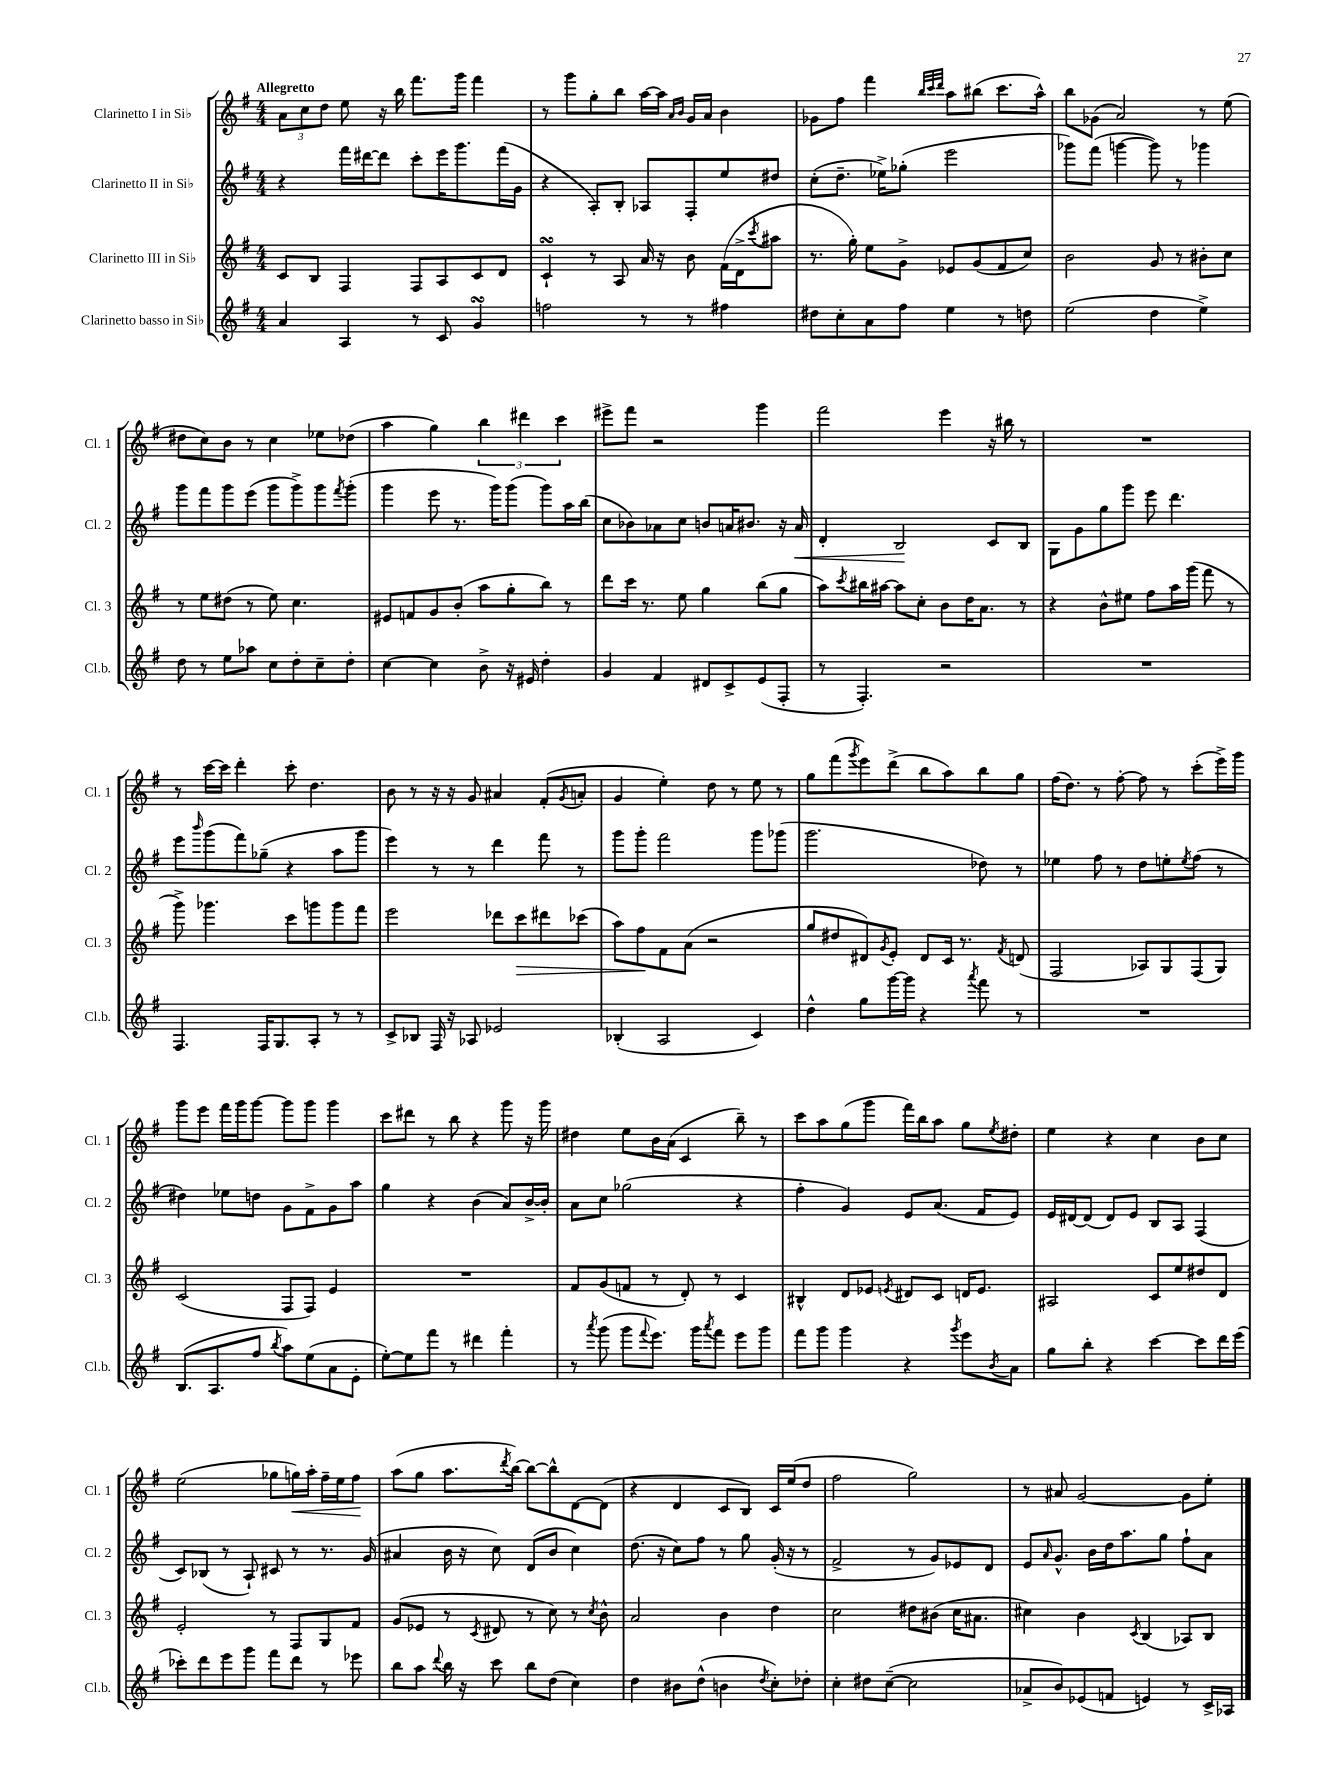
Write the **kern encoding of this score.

**kern	**kern	**dynam	**kern	**dynam	**kern	**dynam
*part4	*part3	*part3	*part2	*part2	*part1	*part1
*staff4	*staff3	*staff3	*staff2	*staff2	*staff1	*staff1
*I"Clarinetto basso in Si♭	*I"Clarinetto III in Si♭	*	*I"Clarinetto II in Si♭	*	*I"Clarinetto I in Si♭	*
*I'Cl.b.	*I'Cl. 3	*	*I'Cl. 2	*	*I'Cl. 1	*
*clefG2	*clefG2	*	*clefG2	*	*clefG2	*
*k[f#]	*k[f#]	*	*k[f#]	*	*k[f#]	*
*M4/4	*M4/4	*	*M4/4	*	*M4/4	*
=1	=1	=1	=1	=1	=1	=1
!	!	!	!	!	!LO:TX:a:B:t=Allegretto	!
4a/	8c/L	.	4r	.	12a\L	.
.	.	.	.	.	12cc\	.
.	8B/J	.	.	.	.	.
.	.	.	.	.	12dd\J	.
4A/	4F#/	.	16fff#\LL	.	8ee\	.
.	.	.	[16ddd#X\J	.	.	.
.	.	.	8ddd#\J]	.	16r	.
.	.	.	.	.	16bb\	.
8r	8F#/L	.	8ccc'\L	.	8.fff#\L	.
8c/	8A/	.	16eee\K	.	.	.
.	.	.	8.ggg\	.	16ggg\Jk	.
4gsSSs/	8c/	.	.	.	4fff#\	.
.	8d/J	.	(16fff#\L	.	.	.
.	.	.	16g\JJ	.	.	.
=2	=2	=2	=2	=2	=2	=2
2ffn\	4csSSs`/	.	4r	.	8r	.
.	.	.	.	.	8ggg\L	.
.	8r	.	8A'/L)	.	8gg'\	.
.	8A/	.	8B'/J	.	8bb\J	.
8r	16a/	.	8A-X/L	.	[16aa\LL	.
.	16r	.	.	.	16aa\JJ]	.
.	.	.	.	.	16qqa/LL	.
.	.	.	.	.	16qqb/JJ	.
8r	8b\	.	8F#'/	.	16g/LL	.
.	.	.	.	.	16a/JJ	.
4ff#X\	(16f#\LL	.	8ee/	.	4b\	.
.	16d^\J	.	.	.	.	.
.	8qccc/	.	.	.	.	.
.	8aa#X\J	.	8dd#X/J	.	.	.
=3	=3	=3	=3	=3	=3	=3
8dd#X\L	8.r	.	(8cc'\L	.	8g-X\L	.
8cc'\	.	.	8.dd~\J	.	8ff#\J	.
.	16gg'\)	.	.	.	.	.
8a\	8ee\L	.	.	.	4fff#\	.
.	.	.	16ee-X^\KL)	.	.	.
8ff#\J	8g^\J	.	(8gg-X'\J	.	.	.
.	.	.	.	.	32qqbb/LLL	.
.	.	.	.	.	32qqccc/	.
.	.	.	.	.	32qqddd/JJJ	.
4ee\	8e-X/L	.	2eee\	.	8aa\L	.
.	(8g/	.	.	.	(8bb#X\J	.
8r	8f#/	.	.	.	8.ccc\L	.
8ddn\	8cc/J)	.	.	.	.	.
.	.	.	.	.	16aa^^\Jk)	.
=4	=4	=4	=4	=4	=4	=4
(2ee\	2b\	.	8ggg-X\L)	.	8bb\L	.
.	.	.	(8fff#\J	.	(8g-X\J	.
.	.	.	[4gggn\	.	2a/)	.
4dd\	8g/	.	8ggg\])	.	.	.
.	8r	.	8r	.	.	.
4ee^\)	8b#X'\L	.	4ggg-X\	.	8r	.
.	8cc\J	.	.	.	(8ee\	.
!!LO:LB:g=z
=5	=5	=5	=5	=5	=5	=5
8dd\	8r	.	8ggg\L	.	8dd#X\L	.
8r	8ee\L	.	8fff#\	.	8cc\)	.
8ee\L	(8dd#X\J	.	8ggg\	.	8b\J	.
8aa-X\J	8r	.	(8eee\J	.	8r	.
8cc\L	8ee\)	.	8ggg\L	.	4cc\	.
8dd'\	4.cc\	.	8ggg^\)	.	.	.
8cc~\	.	.	8ggg\	.	8ee-X\L	.
.	.	.	8qfff#/	.	.	.
8dd'\J	.	.	(8ggg'\J	.	(8dd-X\J	.
=6	=6	=6	=6	=6	=6	=6
[4cc\	8e#X/L	.	4ggg\	.	4aa\	.
.	8fn/	.	.	.	.	.
4cc\]	8g/	.	8eee\	.	4gg\)	.
.	(8b'/J	.	8.r	.	.	.
8b^\	8aa\L	.	.	.	6bb\	.
.	.	.	16ggg\KL)	.	.	.
16r	8gg'\	.	(8ggg\J	.	.	.
.	.	.	.	.	6ddd#X\	.
16e#X/	.	.	.	.	.	.
4dd'\	8bb\J)	.	8ggg\L)	.	.	.
.	.	.	.	.	6ccc\	.
.	8r	.	16aa\L	.	.	.
.	.	.	(16bb\JJ	.	.	.
=7	=7	=7	=7	=7	=7	=7
4g/	8ddd\L	.	8cc\L	.	8eee#X^\L	.
.	16ccc\Jk	.	8b-X\)	.	8fff#\J	.
.	8.r	.	.	.	.	.
4f#/	.	.	8a-X\	.	2r	.
.	8ee\	.	8cc\J	.	.	.
8d#X/L	4gg\	.	8bn/L	.	.	.
8c^/	.	.	16an/K	.	.	.
.	.	.	8.b#X/J	.	.	.
(8e/	(8bb\L	.	.	.	4ggg\	.
8F#'/J	8gg\J	.	16r	.	.	.
!	!	!	!	!LO:HP:b	!	!
.	.	.	16a/	<	.	.
=8	=8	=8	=8	=8	=8	=8
8r	8aa\L)	.	4d'/	.	2fff#\	.
.	8qccc/	.	.	.	.	.
4.F#'/)	16bb#X\L	.	.	.	.	.
.	[16aa#X\JJ	.	.	.	.	.
.	8aa#\L]	.	2B/	.	.	.
.	8cc'\J	.	.	.	.	.
2r	8b\L	.	.	.	4eee\	.
.	16dd\K	.	.	.	.	.
.	8.a\J	.	.	.	.	.
.	.	.	8c/L	[	16r	.
.	.	.	.	.	16bb#X\	.
.	8r	.	8B/J	.	8r	.
=9	=9	=9	=9	=9	=9	=9
1r	4r	.	8G\L	.	1r	.
.	.	.	8g\	.	.	.
.	8b^^\L	.	8gg\	.	.	.
.	8ee#X\J	.	8ggg\J	.	.	.
.	8ff#\L	.	8eee\	.	.	.
.	16aa\L	.	4.ddd\	.	.	.
.	(16ggg\JJ	.	.	.	.	.
.	8fff#\	.	.	.	.	.
.	8r	.	.	.	.	.
!!LO:LB:g=z
=10	=10	=10	=10	=10	=10	=10
4.F#/	8ggg^\)	.	8eee\L	.	8r	.
.	.	.	16qqbbb/	.	.	.
.	4.ggg-X\	.	(8ggg\	.	[16ccc\LL	.
.	.	.	.	.	16ccc\JJ]	.
.	.	.	8fff#\)	.	4ddd'\	.
16F#/KL	.	.	(8gg-X~\J	.	.	.
8.G/	.	.	.	.	.	.
.	8ccc\L	.	4r	.	8ccc'\	.
8A'/J	8gggn\	.	.	.	4.dd\	.
8r	8ggg\	.	8aa\L	.	.	.
8r	8fff#\J	.	8ggg\J	.	.	.
=11	=11	=11	=11	=11	=11	=11
8c^/L	2eee\	.	4eee\)	.	8b\	.
8B-X/J	.	.	.	.	8r	.
16F#/	.	.	8r	.	16r	.
16r	.	.	.	.	16r	.
8A-X/	.	.	8r	.	8g/	.
2e-X/	8ddd-X\L	.	4ddd\	.	4a#X/	.
!	!	!LO:HP:b	!	!	!	!
.	8ccc\	>	.	.	.	.
.	8ddd#X\	.	8fff#\	.	(8f#'/L	.
.	.	.	.	.	8qg/	.
.	(8ccc-X\J	.	8r	.	8an'/J	.
=12	=12	=12	=12	=12	=12	=12
(4B-X'/	8aa\L)	.	8ggg\L	.	4g/	.
.	8ff#\	.	8ggg'\J	.	.	.
2A/	8f#\	]	2fff#\	.	4ee'\)	.
.	(8a\J	.	.	.	.	.
.	2r	.	.	.	8dd\	.
.	.	.	.	.	8r	.
4c/)	.	.	8ggg\L	.	8ee\	.
.	.	.	(8ggg-X\J	.	8r	.
=13	=13	=13	=13	=13	=13	=13
4dd^^\	8gg/L	.	2.ggg\	.	8gg\L	.
.	8dd#X/	.	.	.	(8fff#\	.
.	.	.	.	.	8qggg/	.
8gg\L	8d#X/)	.	.	.	8eee\)	.
.	8qg/	.	.	.	.	.
[16ggg\L	8e'/J	.	.	.	(8ddd^\J	.
16ggg\JJ]	.	.	.	.	.	.
4r	8d#/L	.	.	.	8bb\L	.
.	16c/Jk	.	.	.	8aa\)	.
.	8.r	.	.	.	.	.
8qaaa/	.	.	.	.	.	.
8fff#\	.	.	8dd-X\)	.	8bb\	.
.	8qf#/	.	.	.	.	.
8r	(8dn/	.	8r	.	8gg\J	.
=14	=14	=14	=14	=14	=14	=14
1r	2F#/	.	4ee-X\	.	(16ff#\KL	.
.	.	.	.	.	8.dd\J)	.
.	.	.	8ff#\	.	8r	.
.	.	.	8r	.	[8ff#'\	.
.	8A-X/L)	.	8dd\L	.	8ff#\]	.
.	8G/	.	8een'\	.	8r	.
.	.	.	8qee/	.	.	.
.	(8F#/	.	(8ff#\J	.	(8ccc'\L	.
.	8G/J)	.	8r	.	16eee^\L)	.
.	.	.	.	.	16ggg\JJ	.
!!LO:LB:g=z
=15	=15	=15	=15	=15	=15	=15
(8.B/L	(2c/	.	4dd#X\)	.	8ggg\L	.
.	.	.	.	.	8eee\J	.
8.A/	.	.	.	.	.	.
.	.	.	8ee-X\L	.	16fff#\LL	.
.	.	.	.	.	16ggg\J	.
8ff#/J	.	.	8ddn\J	.	[8ggg\J	.
8qbb/	.	.	.	.	.	.
8aa\L)	8F#/L	.	8g\L	.	8ggg\L]	.
(8ee\	8F#/J)	.	8f#^\	.	8ggg\J	.
8a\	4e/	.	8g\	.	4ggg\	.
8e'\J	.	.	8aa\J	.	.	.
=16	=16	=16	=16	=16	=16	=16
[8ee'\L)	1r	.	4gg\	.	8ccc\L	.
8ee\]	.	.	.	.	8ddd#X\J	.
8fff#\J	.	.	4r	.	8r	.
8r	.	.	.	.	8bb\	.
4ddd#X\	.	.	(4b\	.	4r	.
4fff#'\	.	.	8a/L)	.	8ggg\	.
.	.	.	[16b^/L	.	16r	.
.	.	.	16b'/JJ]	.	16ggg\	.
=17	=17	=17	=17	=17	=17	=17
8r	8f#/L	.	8a\L	.	4dd#X\	.
8qaaa/	.	.	.	.	.	.
(8ggg\	(8g/	.	8cc\J	.	.	.
8ggg\L	8fn/J	.	(2gg-X\	.	8ee\L	.
8qqfff#/	.	.	.	.	.	.
8.eee\J)	8r	.	.	.	16b\L	.
.	.	.	.	.	(16a\JJ	.
.	8d'/)	.	.	.	4c/	.
16ggg\KL	.	.	.	.	.	.
8qaaa/	.	.	.	.	.	.
8fff#\J	8r	.	.	.	.	.
8eee\L	4c/	.	4r	.	8bb~\)	.
8ggg\J	.	.	.	.	8r	.
=18	=18	=18	=18	=18	=18	=18
8fff#\L	4B#X^^/	.	4ff#'\	.	8ccc\L	.
8ggg\J	.	.	.	.	8aa\	.
4ggg\	8d/L	.	4g/)	.	(8gg\	.
.	8e-X/J	.	.	.	8ggg\J	.
.	8qen/	.	.	.	.	.
4r	8d#X/L	.	8e/L	.	16fff#\LL)	.
.	.	.	.	.	16bb\J	.
.	8c/J	.	(8.a/J	.	8aa\J	.
8qggg/	.	.	.	.	.	.
8eee\L	16dn/KL	.	.	.	8gg\L	.
.	8.e/J	.	16f#/KL	.	.	.
8qb/	.	.	.	.	8qee/	.
8a\J	.	.	8e/J)	.	8dd#X'\J	.
=19	=19	=19	=19	=19	=19	=19
8gg\L	2A#X/	.	16e/LL	.	4ee\	.
.	.	.	[16d#X/J	.	.	.
8bb'\J	.	.	(8d#/J]	.	.	.
4r	.	.	8d#/L)	.	4r	.
.	.	.	8e/J	.	.	.
[4ccc\	8c/L	.	8B/L	.	4cc\	.
.	8ee/	.	8A/J	.	.	.
8ccc\L]	8dd#X/	.	(4F#/	.	8b\L	.
16ddd\L	8d/J	.	.	.	8cc\J	.
(16eee\JJ	.	.	.	.	.	.
!!LO:LB:g=z
=20	=20	=20	=20	=20	=20	=20
8ccc-X'\L)	2e'/	.	8c/L)	.	(2ee\	.
8ddd\	.	.	(8B-X/J	.	.	.
8eee\	.	.	8r	.	.	.
8ggg\J	.	.	8A`/)	.	.	.
8fff#\L	8r	.	8c#X/	.	8gg-X\L	.
!	!	!	!	!	!	!LO:HP:b
8ddd\J	8F#/L	.	8r	.	16ggn\L)	<
.	.	.	.	.	16aa'\JJ	.
8r	8G/	.	8.r	.	16ff#~\LL	.
.	.	.	.	.	16ee\J	.
8eee-X\	8f#/J	.	.	.	8ff#\J	.
.	.	.	(16g/	.	.	.
.	.	.	.	.	.	[
=21	=21	=21	=21	=21	=21	=21
8bb\L	(8g/L	.	4a#X/	.	(8aa\L	.
8aa\J	8e-X/J	.	.	.	8gg\J	.
8qqddd/	.	.	.	.	.	.
16bb\	8r	.	16b\	.	8.aa\L	.
16r	.	.	16r	.	.	.
.	8qc/	.	.	.	.	.
8ccc\	8d#X/	.	8cc\)	.	.	.
.	.	.	.	.	8qddd/	.
.	.	.	.	.	[16bb\Jk)	.
8bb\L	8r	.	(8d/L	.	8bb\L_	.
(8dd\J	8cc\)	.	8b/J	.	8bb^^\]	.
4cc\)	8r	.	4cc\)	.	[8d\	.
.	8qcc/	.	.	.	.	.
.	8b^^\	.	.	.	(8d\J]	.
=22	=22	=22	=22	=22	=22	=22
4dd\	2a/	.	(8.dd\	.	4r	.
.	.	.	16r	.	.	.
8b#X\L	.	.	8cc\L)	.	4d/	.
(8dd^^\J	.	.	8ff#\J	.	.	.
4bn\	4b\	.	8r	.	8c/L	.
.	.	.	8gg\	.	8B/J)	.
8qdd/	.	.	.	.	.	.
8cc'\L)	4dd\	.	(16g'/	.	16c/LL	.
.	.	.	16r	.	(16ee/J	.
8dd-X'\J	.	.	8r	.	8dd/J	.
=23	=23	=23	=23	=23	=23	=23
4cc'\	2cc\	.	2f#^/	.	2ff#\	.
8dd#X\L	.	.	.	.	.	.
([8cc~\J	.	.	.	.	.	.
2cc\]	8dd#X\L	.	8r	.	2gg\)	.
.	(8b#X\J	.	8g/L)	.	.	.
.	16cc\KL	.	8e-X/	.	.	.
.	8.a#X\J	.	.	.	.	.
.	.	.	8d/J	.	.	.
=24	=24	=24	=24	=24	=24	=24
8a-X^/L	4cc#X\)	.	8e/L	.	8r	.
.	.	.	16qqa/	.	.	.
8b/)	.	.	8.g^^/J	.	8a#X/	.
(8e-X/	4b\	.	.	.	[2g/	.
.	.	.	16b\LL	.	.	.
8fn/J	.	.	16dd\J	.	.	.
.	.	.	8.aa\	.	.	.
.	8qc/	.	.	.	.	.
4en/)	(4B/	.	.	.	.	.
.	.	.	8gg\J	.	.	.
8r	8A-X/L)	.	8ff#`\L	.	8g\L]	.
16c^/LL	8B/J	.	8a\J	.	8ee'\J	.
16A-X/JJ	.	.	.	.	.	.
==	==	==	==	==	==	==
*-	*-	*-	*-	*-	*-	*-
